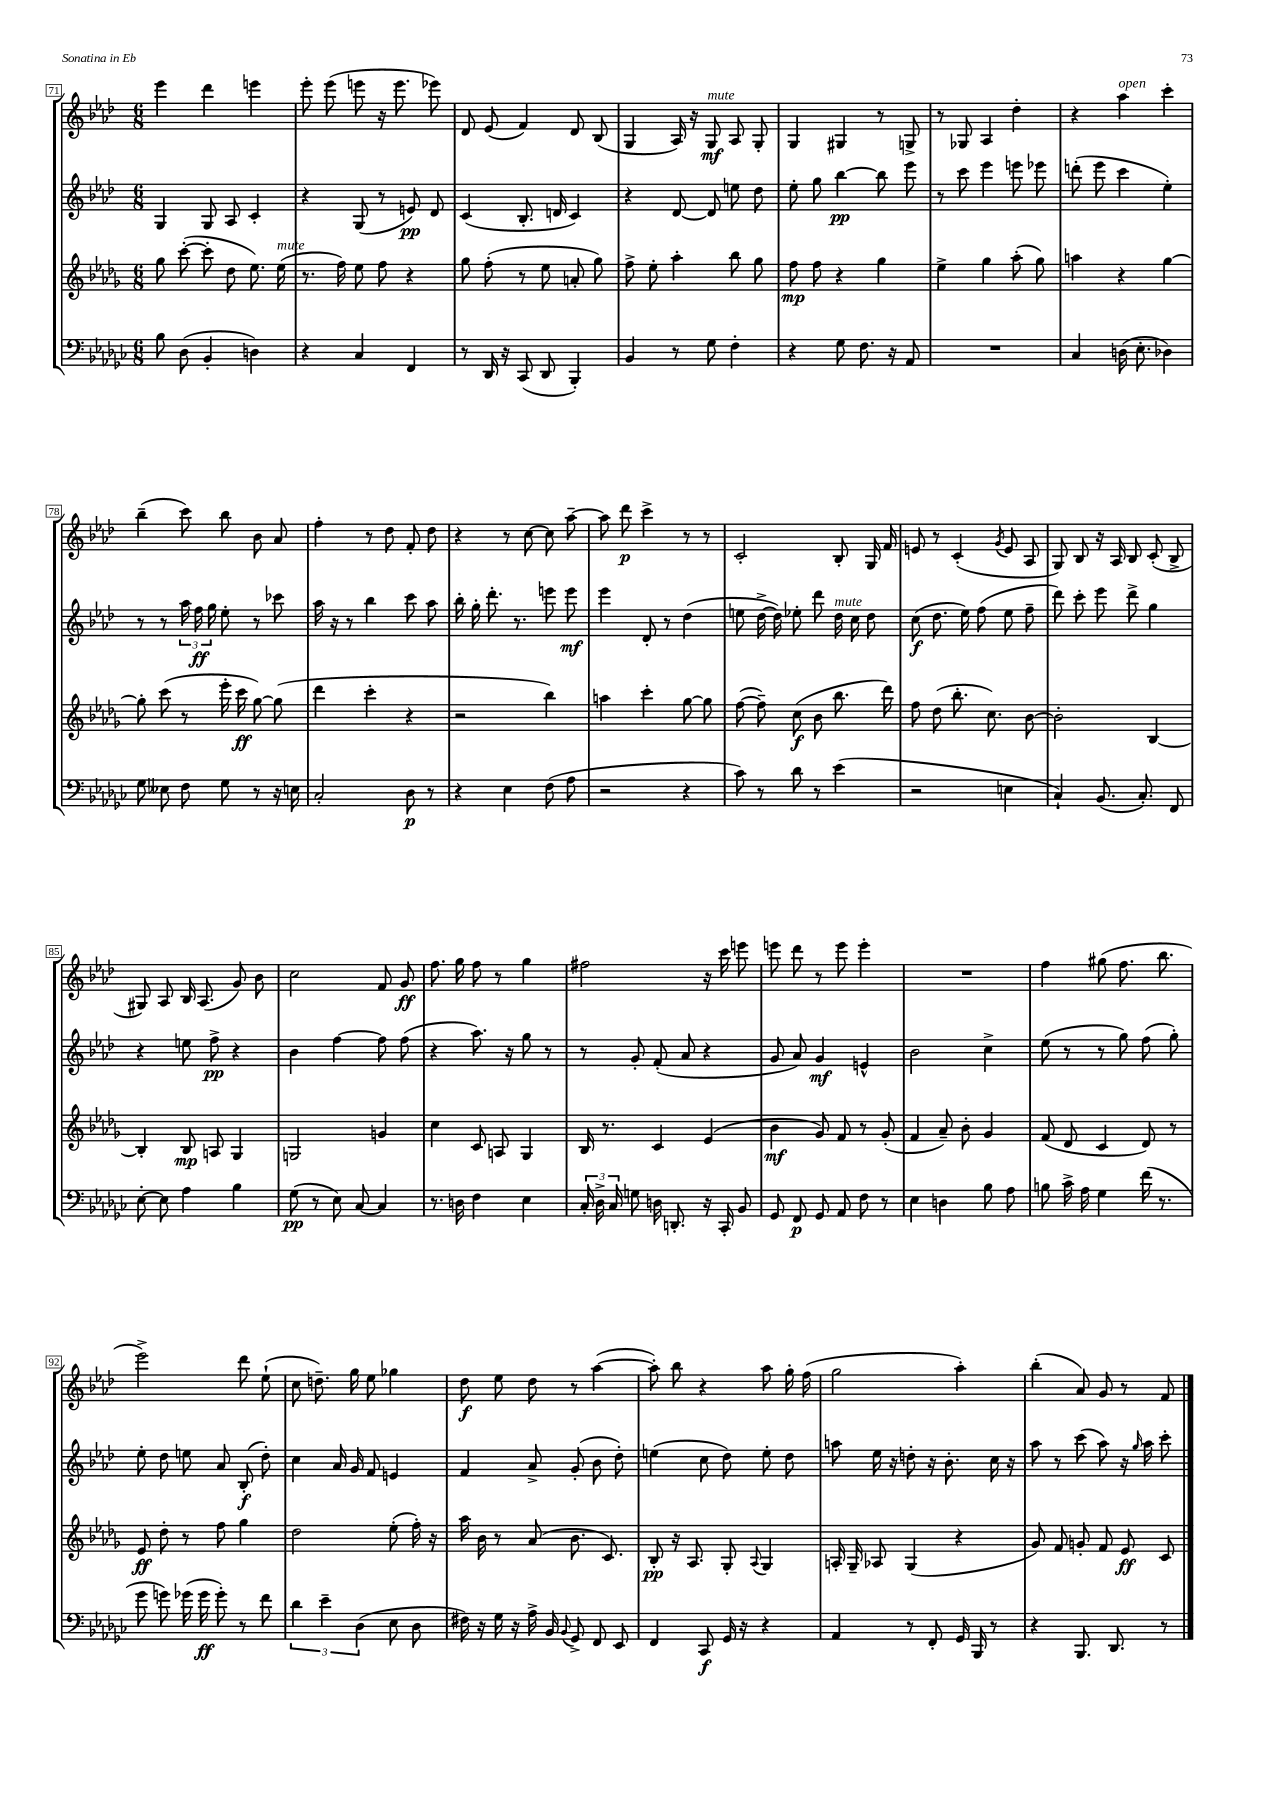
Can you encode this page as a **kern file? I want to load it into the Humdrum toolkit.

**kern	**kern	**kern	**kern
*staff4	*staff3	*staff2	*staff1
*clefF4	*clefG2	*clefG2	*clefG2
*k[b-e-a-d-g-c-]	*k[b-e-a-d-g-]	*k[b-e-a-d-]	*k[b-e-a-d-]
*M6/8	*M6/8	*M6/8	*M6/8
8B-\	8gg-\	4G/	4eee-\
(8D-\	([8ccc'\	.	.
4BB-'/	8ccc'\]	8G/	4ddd-\
.	8dd-\	8A-/	.
4D\)	8.ee-\)	4c'/	4eee\
.	(16ee-\	.	.
=	=	=	=
4r	8.r	4r	8eee-'\
.	.	.	(8eee-\
.	16ff\)	.	.
4C-/	8ee-\	(8G/	8eee\
.	8ff\	8r	16r
.	.	.	8.eee\
4FF/	4r	8e/)	.
.	.	8d-/	8eee-\)
=	=	=	=
8r	8gg-\	(4c/	8d-/
16DD-/	(8ff'\	.	(8e-/
16r	.	.	.
(8CC-/	8r	8.B-'/	4f/)
8DD-/	8ee-\	.	.
.	.	16d/	.
4BBB-'/)	8a'/	4c/)	8d-/
.	8gg-\)	.	(8B-/
=	=	=	=
4BB-/	8ff^\	4r	4G/
.	8ee-'\	.	.
8r	4aa-'\	[8d-/	16A-/)
.	.	.	16r
8G-\	.	8d-/]	8G/
4F'\	8bb-\	8ee\	8A-/
.	8gg-\	8dd-\	8G'/
=	=	=	=
4r	8ff\	8ee-'\	4G/
.	8ff\	8gg\	.
8G-\	4r	[4bb-\	4G#/
8.F\	.	.	.
.	4gg-\	8bb-\]	8r
16r	.	.	.
8AA-/	.	8eee-\	8G^/
=	=	=	=
2.r	4ee-^\	8r	8r
.	.	8ccc\	8G-/
.	4gg-\	4eee-\	4A-/
.	(8aa-'\	8eee\	4dd-'\
.	8gg-\)	8eee-\	.
=	=	=	=
4C-/	4aa\	(8ddd'\	4r
.	.	8eee-\	.
(16D\	4r	4ccc\	4aa-\
8.E-'\	.	.	.
4D-\)	[4gg-\	4ee-'\)	4ccc'\
=	=	=	=
8G-\	8gg-'\]	8r	(4bb-~\
8E--\	(8ccc\	8r	.
8F\	8r	24aa-\	8ccc\)
.	.	24ff\	.
.	.	24gg\	.
8G-\	16eee-'\	8ee-'\	8bb-\
.	16ccc\	.	.
8r	[8gg-\)	8r	8b-\
16r	(8gg-\]	8ccc-\	8a-/
16E\	.	.	.
=	=	=	=
2C-'/	4ddd-\	16aa-\	4ff'\
.	.	16r	.
.	.	8r	.
.	4ccc'\	4bb-\	8r
.	.	.	8dd-\
8D-\	4r	8ccc\	8f'/
8r	.	8aa-\	8dd-\
=	=	=	=
4r	2r	16bb-'\	4r
.	.	16gg'\	.
.	.	8.ddd-'\	.
4E-\	.	.	8r
.	.	8.r	.
.	.	.	[8cc\
(8F\	4bb-\)	8eee\	8cc\]
8A-\	.	8eee\	[8aa-~\
=	=	=	=
2r	4aa\	4eee-\	8aa-\]
.	.	.	8ddd-\
.	4ccc'\	8d-'/	4ccc^\
.	.	8r	.
4r	[8gg-\	(4dd-\	8r
.	8gg-\]	.	8r
=	=	=	=
8c-\)	([8ff\	8ee\	2c'/
8r	8ff~\])	[16dd-^\	.
.	.	16dd-\])	.
8d-\	(8cc\	8ee-'\	.
8r	8b-\	8ddd-\	.
(4e-\	8.bb-\	16dd-\	8B-'/
.	.	16cc\	.
.	.	8dd-\	16G/
.	16ddd-\)	.	16f/
=	=	=	=
2r	8ff\	(8cc\	8e/
.	(8dd-\	8.dd-\	8r
.	8.bb-'\	.	(4c'/
.	.	16ee-\)	.
.	.	(8ff\	.
.	8.cc\)	.	.
.	.	.	8qg/
4E\	.	8ee-\	8e/
.	[8b-\	8ff~\	8A-/
=	=	=	=
4C-`/)	2b-'\]	8ddd-\)	8G/)
.	.	8ccc'\	8B-/
(8.BB-/	.	8eee-\	16r
.	.	.	16A-/
.	.	8ddd-^\	8B-/
8.C-'/)	.	.	.
.	[4B-/	4gg\	(8c'/
8FF/	.	.	8B-^/
=	=	=	=
[8E-'\	4B-'/]	4r	8G#/)
8E-\]	.	.	8A-/
4A-\	8B-/	8ee\	16B-/
.	.	.	(8.A-/
.	8A/	8ff^\	.
4B-\	4G-/	4r	8g/)
.	.	.	8b-\
=	=	=	=
(8G-\	2G/	4b-\	2cc\
8r	.	.	.
8E-\)	.	[4ff\	.
[8C-/	.	.	.
4C-/]	4g/	8ff\]	8f/
.	.	(8ff\	8g/
=	=	=	=
8.r	4cc\	4r	8.ff\
16D\	.	.	16gg\
4F\	8c/	8.aa-\)	8ff\
.	8A/	.	8r
.	.	16r	.
4E-\	4G-/	8gg\	4gg\
.	.	8r	.
=	=	=	=
24C-'/	16B-/	8r	2ff#\
24D-^\	.	.	.
.	8.r	.	.
24C-/	.	.	.
8G\	.	8g'/	.
16D\	4c/	(8f'/	.
8.DD'/	.	.	.
.	.	8a-/	.
16r	(4e-/	4r	16r
16CC-'/	.	.	16ccc\
8BB-/	.	.	8eee\
=	=	=	=
8GG-/	4b-\	8g/	8eee\
8FF/	.	8a-/)	8ddd-\
8GG-/	8g-/)	4g/	8r
8AA-/	8f/	.	8eee\
8F\	8r	4e^^/	4eee'\
8r	(8g-'/	.	.
=	=	=	=
4E-\	4f/	2b-\	2.r
4D\	8a-~/)	.	.
.	8b-'\	.	.
8B-\	4g-/	4cc^\	.
8A-\	.	.	.
=	=	=	=
8B\	(8f/	(8ee-\	4ff\
16c-^\	8d-/	8r	.
16A-\	.	.	.
4G-\	4c/	8r	(8gg#\
.	.	8gg\)	8.ff\
(16f\	8d-/)	(8ff\	.
8.r	.	.	8.bb-\
.	8r	8gg'\)	.
=	=	=	=
8g-\	8e-/	8ee-'\	2eee-^\)
8g\)	8dd-'\	8dd-\	.
(16g-\	8r	8ee\	.
16g-\	.	.	.
8g-'\)	8ff\	8a-/	.
8r	4gg-\	(8B-'/	8ddd-\
8f\	.	8dd-'\)	(8ee-`\
=	=	=	=
6d-\	2dd-\	4cc\	8cc\
.	.	.	8.dd~\)
6e-~\	.	.	.
.	.	16a-/	.
.	.	16g/	16gg\
(6D-\	.	.	.
.	.	8f/	8ee-\
8E-\	(8ee-'\	4e/	4gg-\
8D-\	16ff'\)	.	.
.	16r	.	.
=	=	=	=
16F#\)	16aa-\	4f/	8dd-\
16r	16b-\	.	.
16G-\	8r	.	8ee-\
16r	.	.	.
16A-^\	(8a-/	8a-^/	8dd-\
16BB-/	.	.	.
8qqBB-/	.	.	.
8GG-^/	8.b-\	(8g'/	8r
8FF/	.	8b-\	([4aa-\
.	8.c/)	.	.
8EE-/	.	8dd-'\)	.
=	=	=	=
4FF/	8B-'/	(4ee\	8aa-'\])
.	16r	.	8bb-\
.	8.A-/	.	.
8CC-/	.	8cc\	4r
16GG-/	8G-'/	8dd-\)	.
16r	.	.	.
.	8qqA-/	.	.
4r	4G-/	8ee'\	8aa-\
.	.	8dd-\	16gg'\
.	.	.	(16ff\
=	=	=	=
4AA-/	16A'/	8aa\	2gg\
.	16G-~/	.	.
.	8A-/	16ee-\	.
.	.	16r	.
8r	(4G-/	8dd'\	.
8FF'/	.	16r	.
.	.	8.b-'\	.
16GG-/	4r	.	4aa-'\)
16BBB-/	.	.	.
8r	.	16cc\	.
.	.	16r	.
=	=	=	=
4r	8g-/)	8aa-\	(4bb-'\
.	8f/	8r	.
8.BBB-/	8g'/	(8ccc\	8a-/)
.	8f/	8aa-\)	8g/
8.DD-/	.	.	.
.	8e-/	16r	8r
.	.	16qqgg/	.
.	.	16aa-\	.
8r	8c/	8ccc'\	8f/
==	==	==	==
*-	*-	*-	*-
